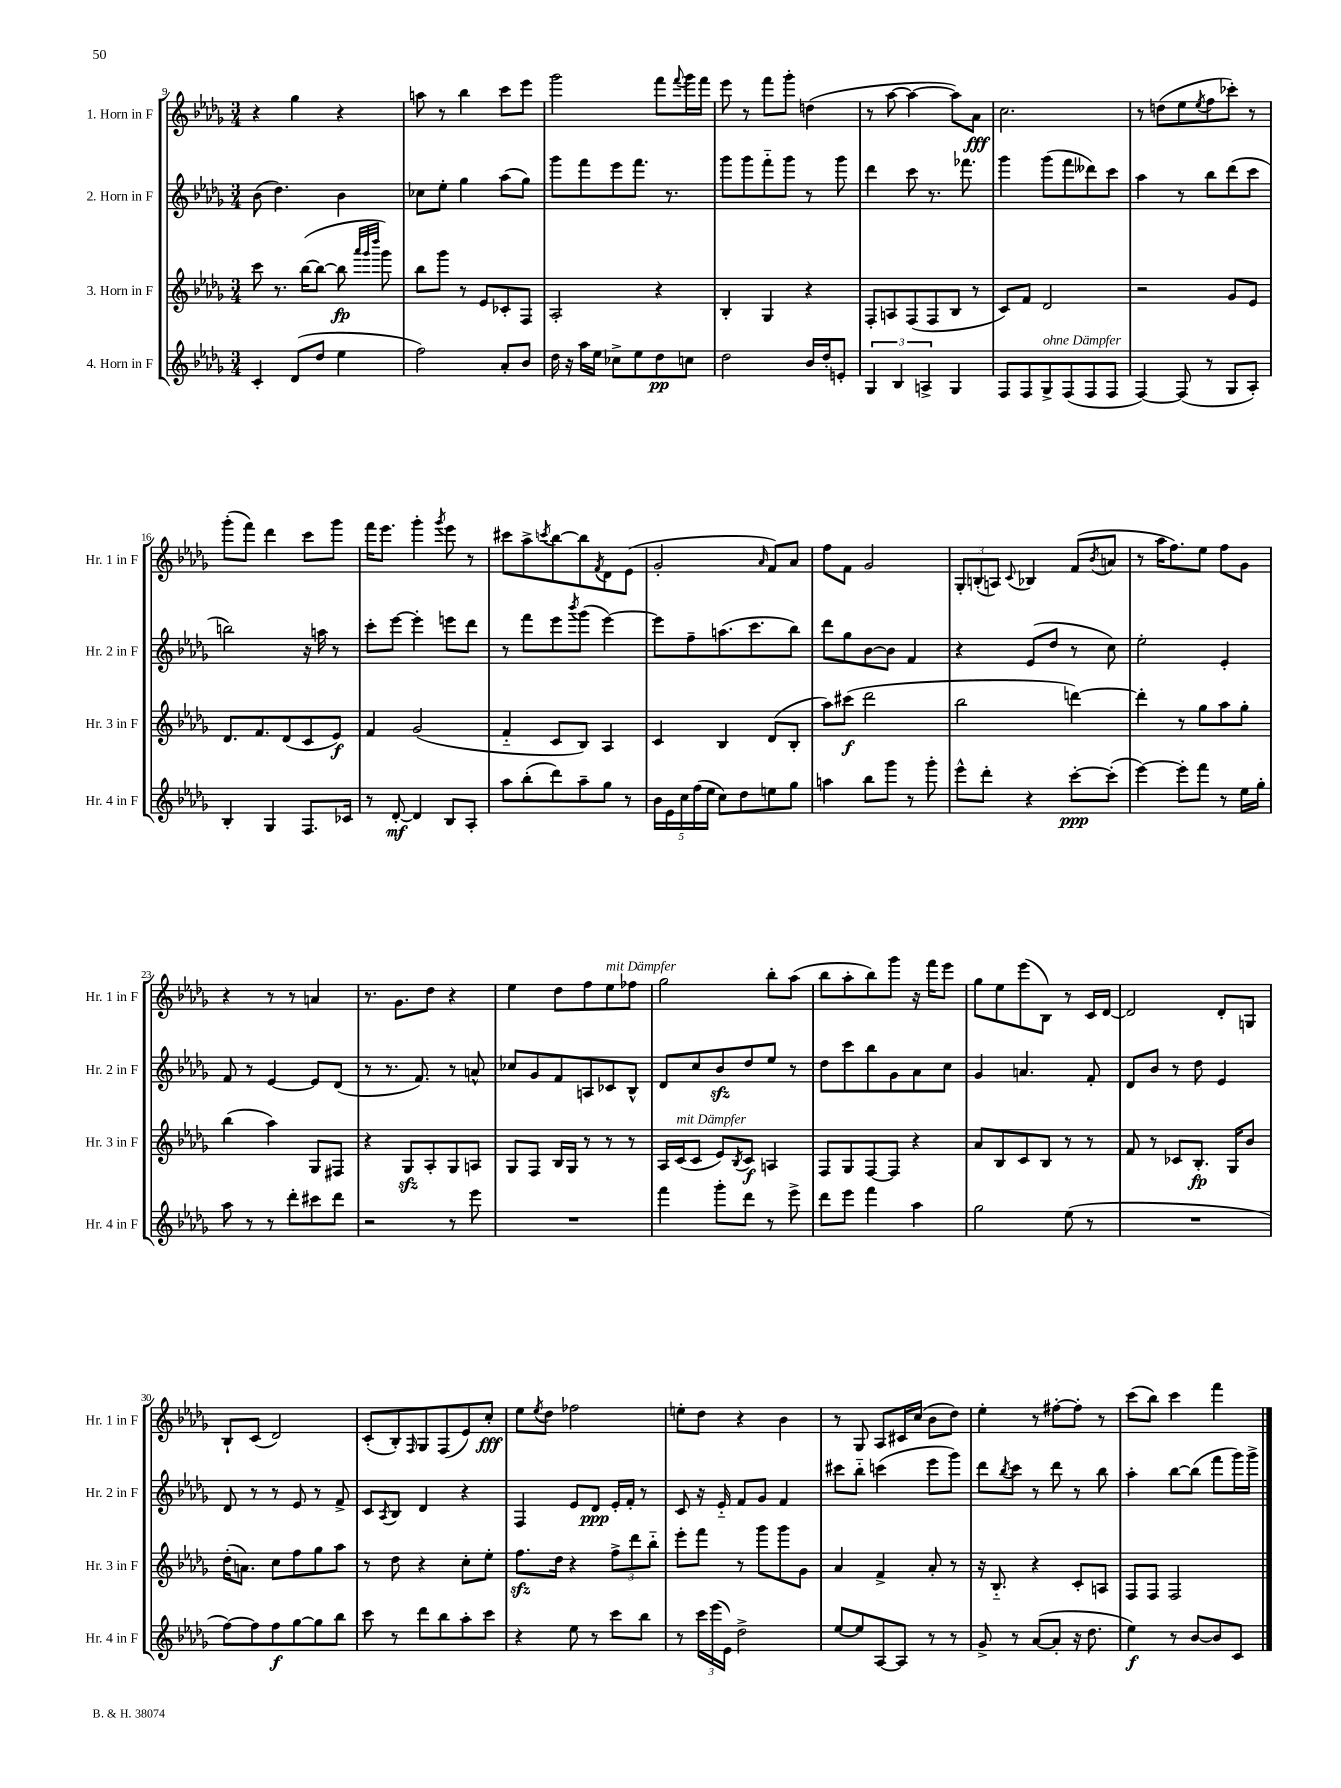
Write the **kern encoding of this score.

**kern	**kern	**kern	**kern
*staff4	*staff3	*staff2	*staff1
*clefG2	*clefG2	*clefG2	*clefG2
*k[b-e-a-d-g-]	*k[b-e-a-d-g-]	*k[b-e-a-d-g-]	*k[b-e-a-d-g-]
*M3/4	*M3/4	*M3/4	*M3/4
4c'	8ccc	(8b-	4r
.	8.r	4.dd-)	.
(8d-	.	.	4gg-
.	([16bb-	.	.
8dd-	8bb-_	.	.
4ee-	8bb-]	4b-	4r
.	32qqaaa-	.	.
.	32qqggg-	.	.
.	32qqdddd-	.	.
.	8ggg-)	.	.
=	=	=	=
2ff)	8bb-	8cc-	8aa
.	8ggg-	8ee-'	8r
.	8r	4gg-	4bb-
.	8e-	.	.
8a-'	8c-'	(8aa-	8ccc
8b-	8F	8gg-)	8eee-
=	=	=	=
16dd-	2A-'	8ggg-	2ggg-
16r	.	.	.
16aa-	.	8fff	.
16ee-	.	.	.
8cc-^	.	8eee-	.
8ee-	.	8.fff	.
8dd-	4r	.	8fff
.	.	8.r	.
.	.	.	8qqfff
8cc	.	.	16ggg-
.	.	.	16fff
=	=	=	=
2dd-	4B-'	8ggg-	8eee-
.	.	8ggg-	8r
.	4G-	8fff'~	8fff
.	.	8ggg-	8ggg-'
16b-	4r	8r	(4dd
16dd-'	.	.	.
8e'	.	8ggg-	.
=	=	=	=
6G-	8F'	4ddd-	8r
.	8A	.	[8aa-
6B-	.	.	.
.	(8F	8ccc	4aa-_
6A^	.	.	.
.	8F	8.r	.
4G-	8B-	.	8aa-])
.	.	8.fff-	.
.	8r	.	8a-
=	=	=	=
8F	8c)	4ggg-	2.cc
8F	8f	.	.
8G-^	2d-	(8ggg-	.
(8F	.	8fff	.
8F	.	8ddd--)	.
8F	.	8ccc	.
=	=	=	=
[4F)	2r	4aa-	8r
.	.	.	(8dd
(8F]	.	8r	8ee-
.	.	.	8qee-
8r	.	8bb-	8ff
8G-	8g-	(8ddd-	8ccc-')
8A-')	8e-	8ccc	8r
=	=	=	=
4B-'	8.d-	2bb)	(8ggg-'
.	.	.	8fff)
.	8.f	.	.
4G-	.	.	4ddd-
.	(8d-	.	.
8.F	8c	16r	8ccc
.	.	16aa	.
.	8e-)	8r	8ggg-
16c-	.	.	.
=	=	=	=
8r	4f	8ccc'	16fff
.	.	.	8.eee-
[8d-'	.	[8eee-	.
4d-]	(2g-	4eee-']	4ggg-'
.	.	.	8qggg-
8B-	.	8eee	8eee-
8A-'	.	8ddd-	8r
=	=	=	=
8aa-	4f'~	8r	8ccc#
(8bb-'	.	8fff	8aa-^
.	.	.	8qccc
8ddd-)	8c	8eee-	[8bb-
.	.	8qbbb-	.
8aa-~	8B-)	(8ggg-	8bb-]
.	.	.	8qf
8gg-	4A-	[4eee-)	8d-
8r	.	.	(8e-
=	=	=	=
20b-	4c	8eee-]	2g-'
20e-	.	.	.
20cc	.	.	.
.	.	8ff~	.
(20ff	.	.	.
20ee-	.	.	.
8cc)	4B-	(8.aa	.
8dd-	.	.	.
.	.	8.ccc	.
.	.	.	16qqa-
8ee	(8d-	.	8f)
8gg-	8B-'	8bb-)	8a-
=	=	=	=
4aa	8aa-)	8ddd-	8ff
.	(8ccc#	8gg-	8f
8bb-	2ddd-	[8b-	2g-
8ggg-	.	8b-]	.
8r	.	4f	.
8ggg-'	.	.	.
=	=	=	=
8eee-^^	2bb-	4r	12G-'
.	.	.	(12B'
8ddd-'	.	.	.
.	.	.	12A)
.	.	.	8qqc
4r	.	(8e-	4B-
.	.	8dd-	.
[8ccc'	[4ddd)	8r	(8f
.	.	.	8qb-
(8ccc']	.	8cc)	8a
=	=	=	=
[4eee-)	4ddd']	2ee-'	8r
.	.	.	16aa-
.	.	.	8.ff)
8eee-']	8r	.	.
8fff	8gg-	.	8ee-
8r	8aa-	4e-'	8ff
16ee-	8gg-'	.	8g-
16gg-'	.	.	.
=	=	=	=
8aa-	(4bb-	8f	4r
8r	.	8r	.
8r	4aa-)	[4e-	8r
8ddd-'	.	.	8r
8ccc#	8G-	8e-]	4a
8ddd-	8F#	(8d-	.
=	=	=	=
2r	4r	8r	8.r
.	.	8.r	.
.	.	.	8.g-
.	8G-	.	.
.	.	8.f)	.
.	8A-'	.	8dd-
8r	8G-	8r	4r
8eee-	8A	8a^^	.
=	=	=	=
2.r	8G-	8cc-	4ee-
.	8F	8g-	.
.	16B-	8f	8dd-
.	16G-	.	.
.	8r	8A	8ff
.	8r	8c-	8ee-
.	8r	8B-^^	8ff-
=	=	=	=
4fff	16A-	8d-	2gg-
.	(16c	.	.
.	8c	8cc	.
8ggg-'	8e-)	8b-	.
.	8qB-	.	.
8ddd-	8c	8dd-	.
8r	4A	8ee-	8bb-'
8eee-^	.	8r	(8aa-
=	=	=	=
8ddd-	8F	8dd-	8bb-
8eee-	8G-	8ccc	8aa-'
4fff	[8F	8bb-	8bb-)
.	8F]	8g-	8ggg-
4aa-	4r	8a-	16r
.	.	.	16fff
.	.	8cc	8eee-
=	=	=	=
2gg-	8a-	4g-	8gg-
.	8B-	.	8ee-
.	8c	4.a	(8eee-
.	8B-	.	8B-)
(8ee-	8r	.	8r
8r	8r	8f'	16c
.	.	.	[16d-
=	=	=	=
2.r	8f	8d-	2d-]
.	8r	8b-	.
.	8c-	8r	.
.	8.B-'	8dd-	.
.	.	4e-	8d-'
.	16G-	.	.
.	8b-	.	8G
=	=	=	=
[8ff)	(16dd-'	8d-	8B-`
.	8.a)	.	.
8ff]	.	8r	(8c
8ff	8cc	8r	2d-)
[8gg-	8ff	8e-	.
8gg-]	8gg-	8r	.
8bb-	8aa-	8f^	.
=	=	=	=
8ccc	8r	8c	(8c'
.	.	8qA-	.
8r	8dd-	8B-	8B-')
.	.	.	16qqF
8ddd-	4r	4d-	8G-
8bb-	.	.	(8F
8aa-'	8cc'	4r	8e-)
8ccc	8ee-'	.	8cc'
=	=	=	=
4r	8.ff	4F	8ee-
.	.	.	8qee-
.	.	.	8dd-
.	16dd-	.	.
8ee-	4r	8e-	2ff-
8r	.	8d-	.
8ccc	12ff^	16e-'	.
.	.	16f'	.
.	12ddd-	.	.
8bb-	.	8r	.
.	12bb-'~	.	.
=	=	=	=
8r	8eee-'	8c	8ee'
24ccc	8fff	16r	8dd-
(24eee-	.	.	.
.	.	16e-'~	.
24e-)	.	.	.
2dd-^	8r	8f	4r
.	8ggg-	8g-	.
.	8ggg-	4f	4b-
.	8g-	.	.
=	=	=	=
[8ee-	4a-	8ccc#	8r
8ee-]	.	8bb-'~	8G-
[8A-	4f^	(4ccc	8A-
8A-]	.	.	16c#
.	.	.	(16cc
8r	8a-'	8eee-	8b-
8r	8r	8ggg-)	8dd-)
=	=	=	=
8g-^	16r	8ddd-	4ee-'
.	8.B-'~	.	.
.	.	8qbb-	.
8r	.	8ccc	.
([8a-	4r	8r	8r
8a-']	.	8ddd-	[8ff#'
16r	8c'	8r	8ff#']
8.dd-	.	.	.
.	8A	8bb-	8r
=	=	=	=
4ee-)	8F	4aa-'	(8ccc
.	8F	.	8bb-)
8r	2F	[8bb-	4ccc
[8b-	.	(8bb-]	.
8b-]	.	8fff	4fff
8c	.	16ggg-)	.
.	.	16ggg-^	.
==	==	==	==
*-	*-	*-	*-
